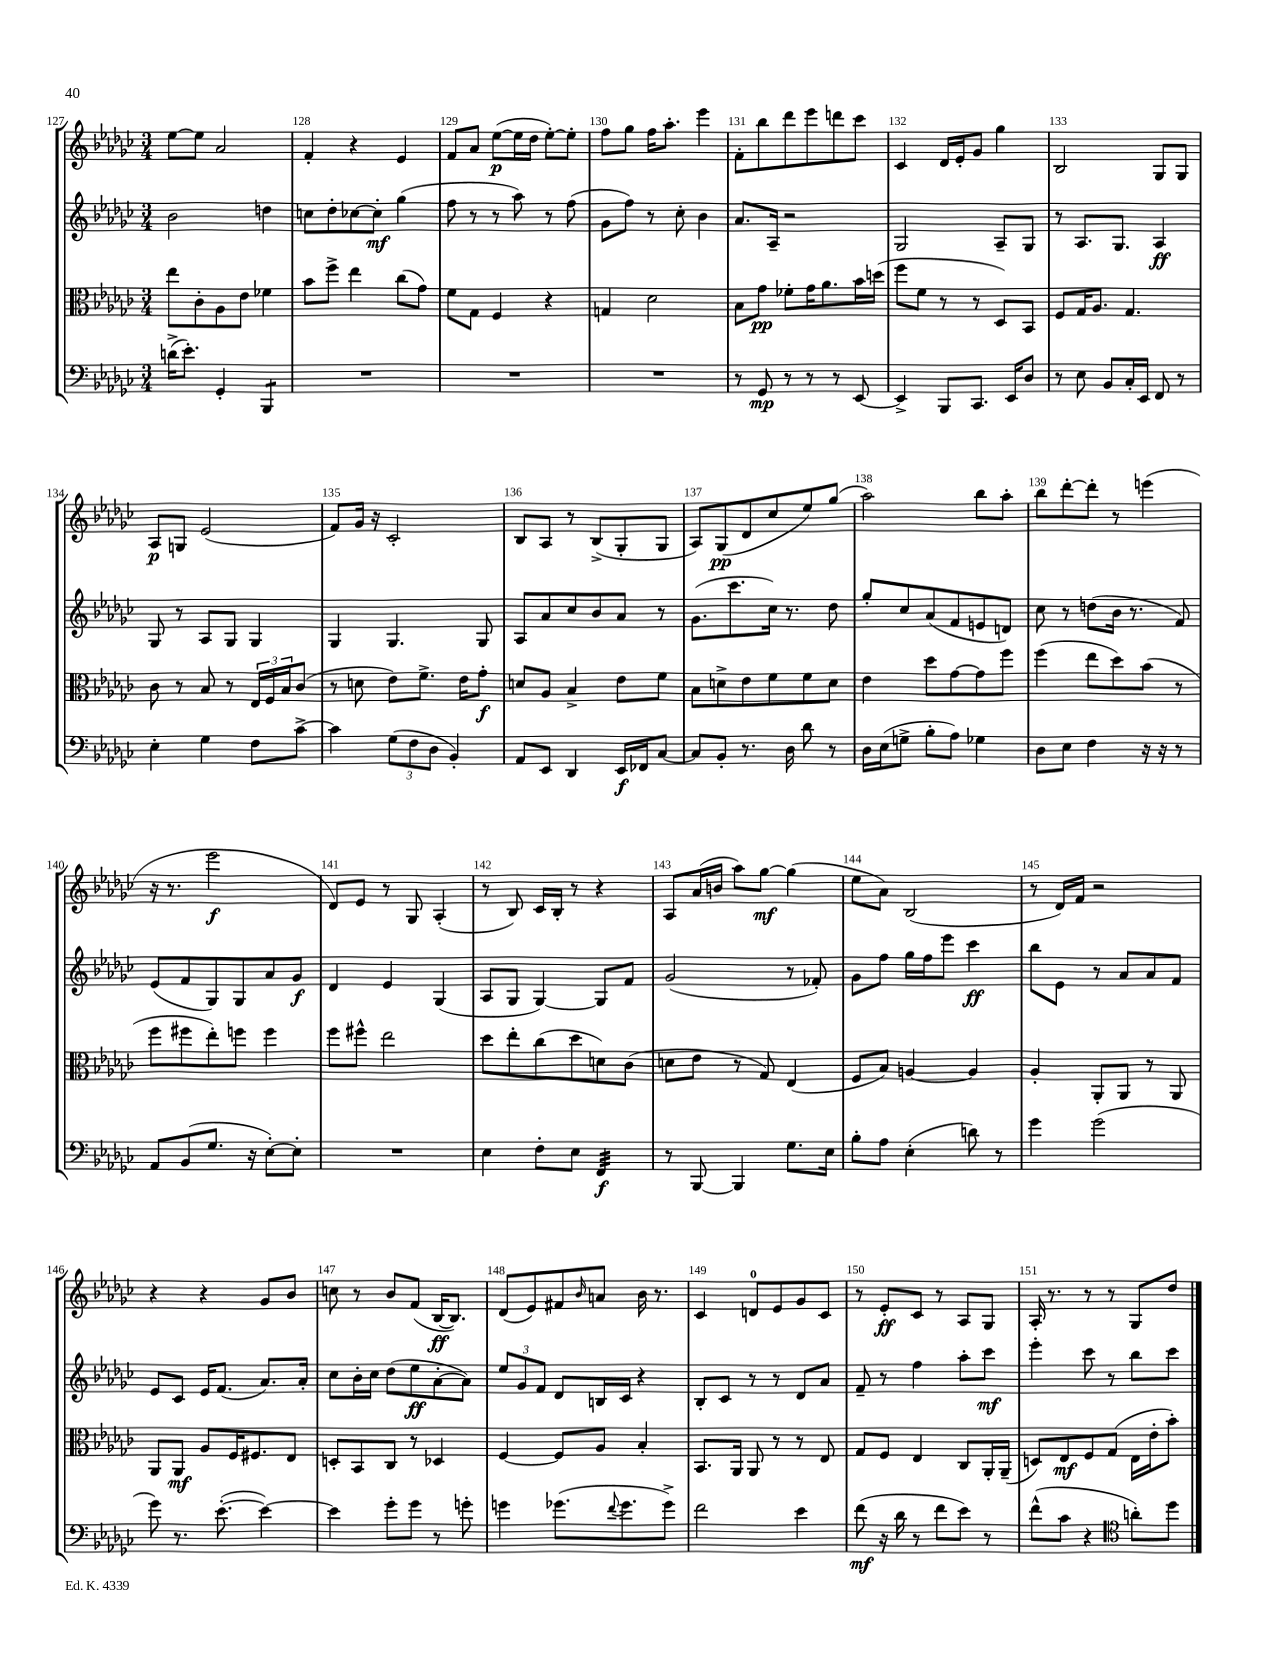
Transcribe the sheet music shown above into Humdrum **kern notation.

**kern	**kern	**kern	**kern
*staff4	*staff3	*staff2	*staff1
*clefF4	*clefC3	*clefG2	*clefG2
*k[b-e-a-d-g-c-]	*k[b-e-a-d-g-c-]	*k[b-e-a-d-g-c-]	*k[b-e-a-d-g-c-]
*M3/4	*M3/4	*M3/4	*M3/4
(16d^	8ee-	2b-	[8ee-
8.e-')	.	.	.
.	8c-'	.	8ee-]
4GG-'	8A-	.	2a-
.	8e-	.	.
4BBB-	4f-	4dd	.
=	=	=	=
2.r	8b-	8cc	4f'
.	8ff^	8dd-'	.
.	4ee-	[8cc-	4r
.	.	8cc-']	.
.	(8cc-	(4gg-	4e-
.	8g-)	.	.
=	=	=	=
2.r	8f	8ff	8f
.	8G-	8r	8a-
.	4F	8r	([8ee-
.	.	8aa-)	16ee-]
.	.	.	16dd-
.	4r	8r	[8ee-')
.	.	(8ff	8ee-']
=	=	=	=
2.r	4G	8g-	8ff
.	.	8ff)	8gg-
.	2d-	8r	16ff
.	.	.	8.aa-'
.	.	8cc-'	.
.	.	4b-	4eee-
=	=	=	=
8r	8B-	8.a-	8f'
8GG-	8g-	.	8bb-
.	.	16A-~	.
8r	8f-'	2r	8ddd-
8r	16g-	.	8eee-
.	8.a-	.	.
8r	.	.	8ddd
[8EE-	16b-	.	8ccc-
.	(16dd	.	.
=	=	=	=
4EE-^]	8ff	2G-	4c-
.	8f	.	.
8BBB-	8r	.	16d-
.	.	.	16e-'
8.CC-	8r	.	8g-
.	8D-)	8A-~	4gg-
16EE-	.	.	.
8D-	8BB-	8G-	.
=	=	=	=
8r	8F	8r	2B-
8E-	16G-	8.A-	.
.	8.A-	.	.
8BB-	.	.	.
.	.	8.G-	.
16C-'	4.G-	.	.
16EE-	.	.	.
8FF	.	4A-	8G-
8r	.	.	8G-
=	=	=	=
4E-'	8c-	8G-	8A-
.	8r	8r	8G
4G-	8B-	8A-	(2e-
.	8r	8G-	.
8F	24E-	4G-	.
.	24F	.	.
.	24B-	.	.
[8c-^	(8c-	.	.
=	=	=	=
4c-]	8r	4G-	8f)
.	8d	.	16g-
.	.	.	16r
(12G-	8e-)	4.G-	2c-'
12F	.	.	.
.	8.f^	.	.
12D-	.	.	.
4BB-')	.	.	.
.	16e-	.	.
.	8g-'	8G-	.
=	=	=	=
8AA-	8d	8A-	8B-
8EE-	8A-	8a-	8A-
4DD-	4B-^	8cc-	8r
.	.	8b-	(8B-^
16EE-	8e-	8a-	8G-'
16FF-	.	.	.
[8C-	8f	8r	8G-
=	=	=	=
8C-]	8B-	(8.g-	8A-)
8BB-'	8d^	.	(8G-
.	.	8.ccc-	.
8.r	8e-	.	8d-
.	8f	16cc-)	8cc-
16D-	.	8.r	.
8d-	8f	.	8ee-)
8r	8d	8dd-	(8gg-
=	=	=	=
16D-	4e-	8gg-'	2aa-)
(16E-	.	.	.
8G^	.	8cc-	.
8B-'	8dd-	(8a-	.
8A-)	[8g-	8f	.
4G-	8g-]	8e	8bb-
.	8ff	8d)	8aa-'
=	=	=	=
8D-	(4ff	8cc-	8bb-
8E-	.	8r	[8ddd-'
4F	8ee-	(8dd	8ddd-']
.	8dd-)	16b-	8r
.	.	8.r	.
16r	(8b-	.	(4eee
16r	.	.	.
8r	8r	8f)	.
=	=	=	=
8AA-	8ff	(8e-	16r
.	.	.	8.r
(8BB-	8ff#	8f	.
8.G-	8ee-')	8G-)	2eee-
.	8ff	8G-	.
16r	.	.	.
[8E-')	4ff	8a-	.
8E-']	.	8g-	.
=	=	=	=
2.r	8ff	4d-	8d-)
.	8ff#^^	.	8e-
.	2ee-	4e-	8r
.	.	.	8G-
.	.	(4G-	(4A-'
=	=	=	=
4E-	8dd-	8A-	8r
.	8ee-'	8G-	8B-)
8F'	(8cc-	[4G-)	16c-
.	.	.	16B-'
8E-	8dd-	.	8r
4FF	8d)	8G-]	4r
.	(8c-	8f	.
=	=	=	=
8r	8d	(2g-	8A-
[8BBB-	8e-	.	(16a-
.	.	.	16b
4BBB-]	8r	.	8aa-)
.	8G-)	.	[8gg-
8.G-	(4E-	8r	(4gg-]
.	.	8f-')	.
16E-	.	.	.
=	=	=	=
8B-'	8F	8g-	8ee-
8A-	8B-)	8ff	8a-)
(4E-'	[4A	16gg-	(2B-
.	.	16ff	.
.	.	8eee-	.
8d)	4A]	4ccc-	.
8r	.	.	.
=	=	=	=
4g-	4A-'	8bb-	8r
.	.	8e-	16d-)
.	.	.	16f
(2g-	8AA-'	8r	2r
.	8AA-	8a-	.
.	8r	8a-	.
.	8AA-	8f	.
=	=	=	=
8g-)	8AA-	8e-	4r
8.r	8AA-	8c-	.
.	8A-	16e-	4r
([8.e-'	.	(8.f	.
.	16F	.	.
.	8.F#	.	.
4e-_)	.	8.a-)	8g-
.	8E-	.	8b-
.	.	16a-'	.
=	=	=	=
4e-]	8D'	8cc-	8cc
.	8BB-	16b-'	8r
.	.	16cc-	.
8g-'	8C-	(8dd-	8b-
8g-	8r	8ee-	(8f
8r	4D-	[8a-'	[16B-
.	.	.	8.B-])
8g'	.	8a-])	.
=	=	=	=
4g	[4F	12ee-	(8d-
.	.	12g-	.
.	.	.	8e-)
.	.	12f	.
(8.g-	8F]	8d-	8f#
.	.	.	16qqb-
.	8A-	16B	8a
8qqf	.	.	.
8.g-	.	16c-	.
.	4B-'	4r	16b-
.	.	.	8.r
8g-^)	.	.	.
=	=	=	=
2f	8.BB-	8B-'	4c-
.	.	8c-	.
.	16AA-	.	.
.	8AA-	8r	8d
.	8r	8r	8e-
4e-	8r	8d-	8g-
.	8E-	8a-	8c-
=	=	=	=
(8f	8G-	8f~	8r
16r	8F	8r	8e-'
16d-	.	.	.
8r	4E-	4ff	8c-
8f	.	.	8r
8e-)	8C-	8aa-'	8A-
8r	16AA-'	8ccc-	8G-
.	(16AA-~	.	.
=	=	=	=
(8f^^	8D)	4eee-'	16A-'
.	.	.	8.r
8c-	8E-	.	.
4r	8F	8ccc-	8r
.	(8G-	8r	8r
*clefC4	*	*	*
8a')	16E-	8bb-	8G-
.	16e-'	.	.
8dd-	8b-')	8ccc-	8dd-
==	==	==	==
*-	*-	*-	*-
